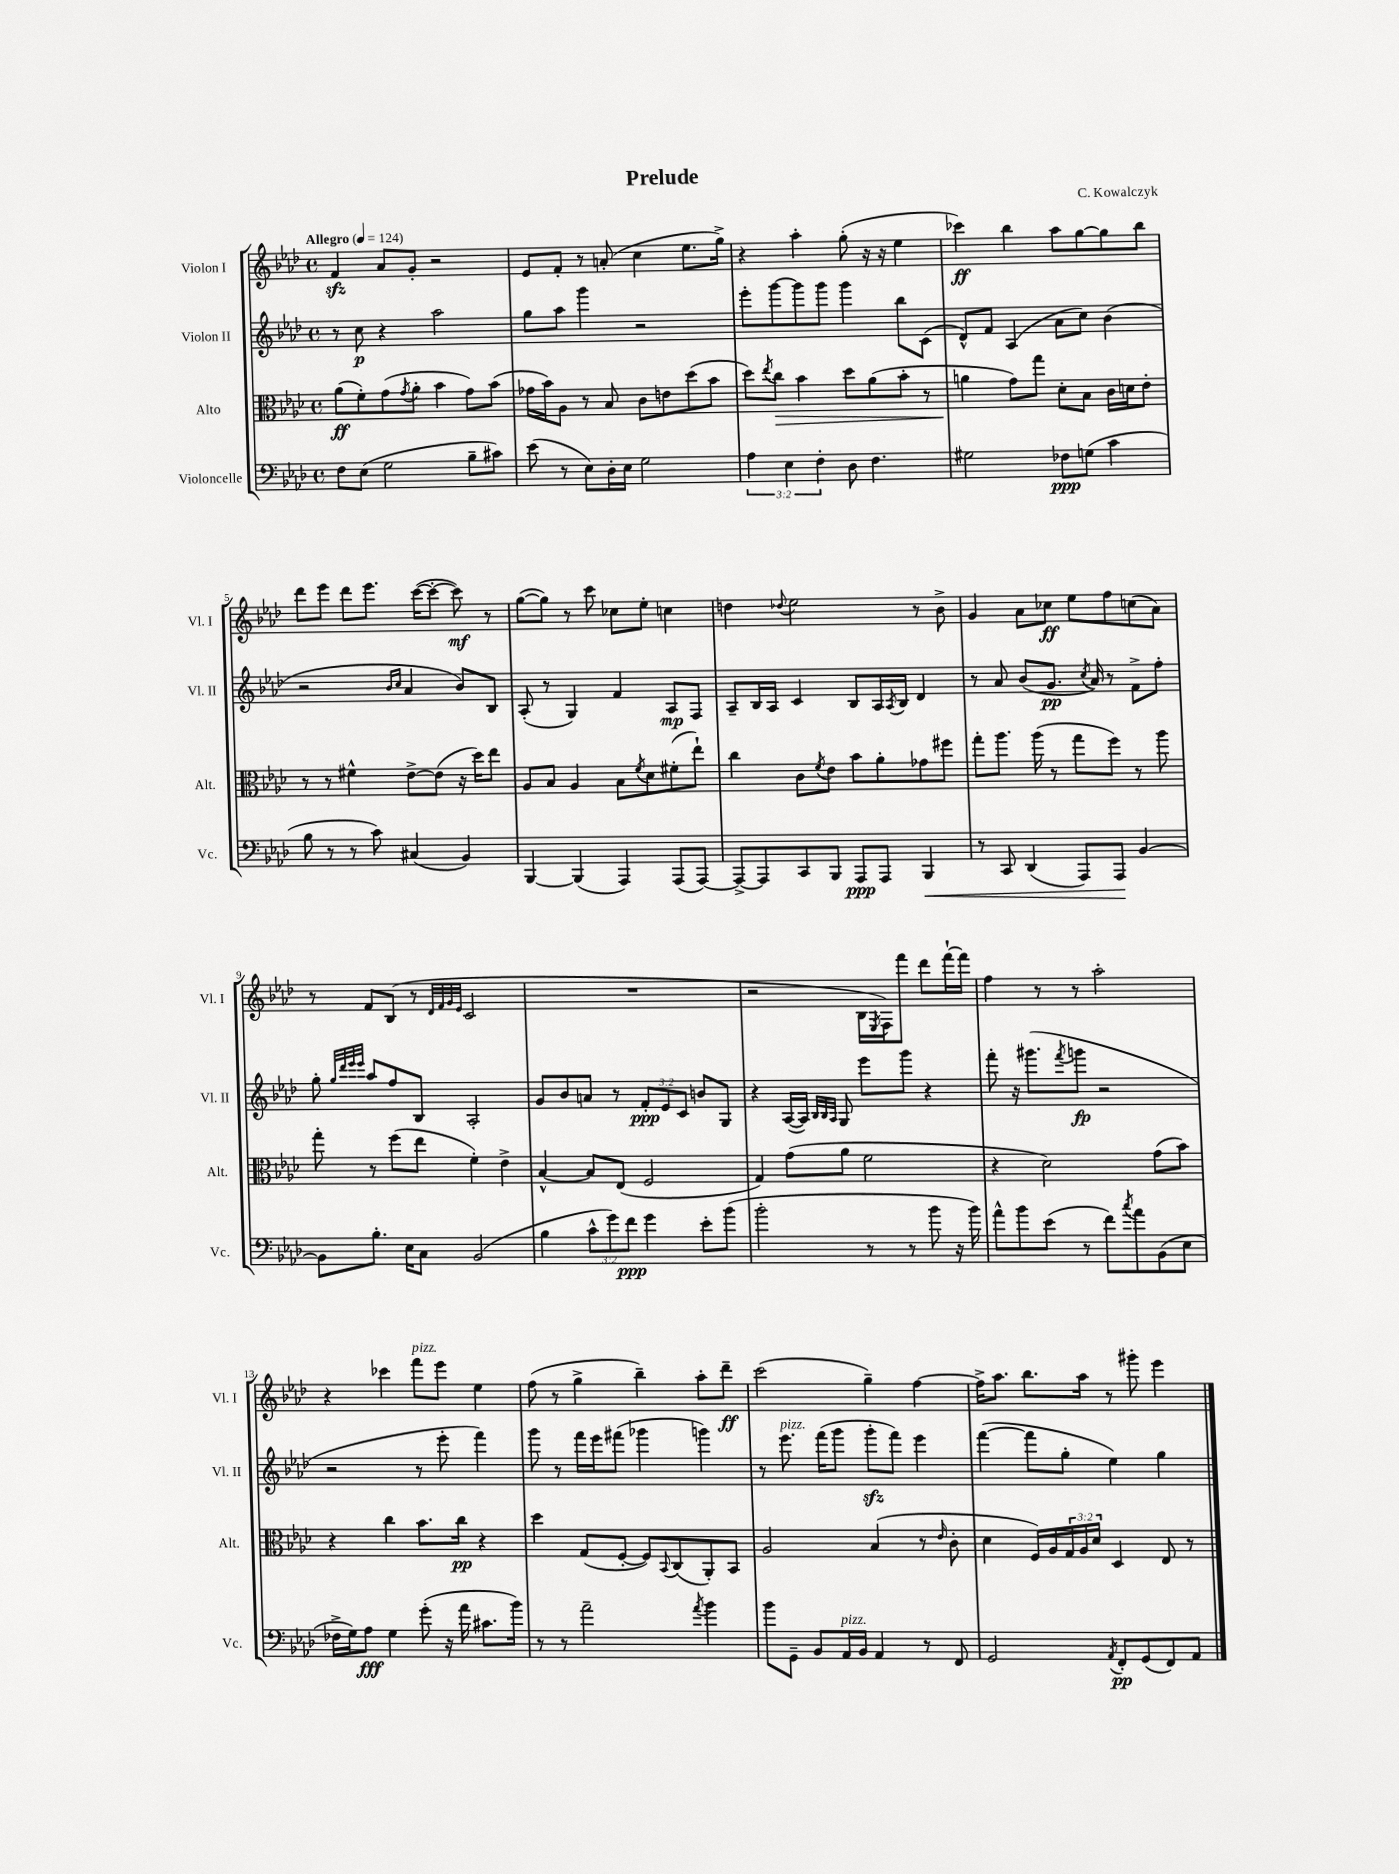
\header { title = "Prelude" composer = "C. Kowalczyk" }
<<
\new StaffGroup <<
\new Staff = "s0" \with { instrumentName = "Violon I" shortInstrumentName = "Vl. I" } {
    \clef treble \key aes \major \defaultTimeSignature \time 4/4 \tempo "Allegro" 4 = 124
    f'4\sfz aes'8 g'8-. r2 |
    ees'8 f'8-. r8 a'8-.( c''4 ees''8. g''16->) |
    r4 aes''4-. g''8-.( r16 r16 ees''4 |
    ces'''4\ff) bes''4 aes''8 g''8~ g''8 bes''8 |
    des'''8 ees'''8 des'''8 ees'''8. c'''16~( c'''8~-. c'''8\mf) r8 |
    g''8~( g''8) r8 c'''8 ces''8 ees''8-. c''4 |
    d''4 \appoggiatura { des''8 } ees''2 r8 bes'8-> |
    g'4 aes'8 ces''8\ff ees''8 f''8 c''8( aes'8) |
    r8 f'8 bes8( r8 \grace { des'32 f'32 g'32 ees'32 } c'2 |
    R1 |
    r2 bes16 \acciaccatura { ees8 } f16) f'''8 des'''8 f'''16~-! f'''16 |
    f''4 r8 r8 aes''2-. |
    r4 ces'''4 f'''8^\markup { \italic "pizz." } ees'''8 ees''4 |
    f''8( r8 g''4-> bes''4--) aes''8-. des'''8--\ff |
    c'''2( g''4--) f''4~ |
    f''16-> aes''8. bes''8. aes''16 r8 gis'''8-. ees'''4 \bar "|." |
}
\new Staff = "s1" \with { instrumentName = "Violon II" shortInstrumentName = "Vl. II" } {
    \clef treble \key aes \major \defaultTimeSignature \time 4/4 \override Staff.TupletNumber.text = #tuplet-number::calc-fraction-text
    r8 c''8\p r4 aes''2 |
    g''8 aes''8 g'''4 r2 |
    ees'''8-. g'''8~ g'''8 g'''8 g'''4 bes''8 c'8( |
    des'8-^) f'8 aes4( aes'8 c''8) bes'4( |
    r2 \grace { bes'16 c''16 } aes'4 bes'8) bes8 |
    aes8-.( r8 g4) f'4 aes8\mp f8 |
    aes8-- bes16 aes16 c'4 bes8 aes16 \acciaccatura { aes8 } bes16 des'4 |
    r8 aes'8 bes'8( g'8.\pp \acciaccatura { c''8 } aes'16) r8 f'8-> f''8-. |
    g''8-. \grace { g''32 des'''32 ees'''32 ees'''32 } aes''8 f''8 bes8 aes2-. |
    g'8 bes'8 a'8 r8 \tuplet 3/2 { f'8-.\ppp ees'8 c'8 } b'8 g8 |
    r4 aes16~( aes16) \grace { bes32 bes32 aes32 } g8 ees'''8 g'''8 r4 |
    f'''8-. r16 gis'''8.( \acciaccatura { f'''8 } g'''8\fp r2 |
    r2 r8 ees'''8-. f'''4) |
    g'''8 r8 f'''16 ees'''16 fis'''8( ges'''4 g'''4) |
    r8 ees'''8.^\markup { \italic "pizz." } f'''16( g'''8 g'''8-.\sfz f'''8) ees'''4 |
    f'''4~( f'''8 g''8-. ees''4) g''4 \bar "|." |
}
\new Staff = "s2" \with { instrumentName = "Alto" shortInstrumentName = "Alt." } {
    \clef alto \key aes \major \defaultTimeSignature \time 4/4 \override Staff.TupletNumber.text = #tuplet-number::calc-fraction-text
    aes'8\ff( f'8-.) g'8( \acciaccatura { g'8 } aes'8-. bes'4 g'8) bes'8( |
    ges'16 bes'16) aes8 r8 bes8 c'8 e'8 des''8( bes'8 |
    des''8) \acciaccatura { ees''8 } c''8\> bes'4 des''8 aes'8( bes'8-. r8 |
    a'4\! g'8) g''8 des'8-. bes8 c'16 d'16 ees'8-. |
    r8 r8 fis'4-^ ees'8~-> ees'8( r16 des''16) ees''8 |
    aes8 bes8 aes4 bes8 \acciaccatura { f'8 } des'8 fis'8-.( ees''8-!) |
    c''4 c'8 \acciaccatura { f'8 } ees'8 bes'8 aes'8-. ges'8 fis''8 |
    g''8-. aes''8. aes''16( r8 g''8 f''8) r8 aes''8 |
    g''8-. r8 f''8( ees''8 f'4-.) ees'4-> |
    bes4~-^ bes8 ees8( f2 |
    g4) g'8( aes'8 f'2 |
    r4 des'2) g'8( bes'8) |
    r4 c''4 bes'8. c''16\pp r4 |
    des''4 g8( f8~-. f8) \appoggiatura { bes,8 } c8( aes,8-.) bes,8 |
    aes2 bes4( r8 \grace { ees'16 } c'8-. |
    des'4 f16) aes16 \tuplet 3/2 { g16 aes16 des'16 } des4 ees8 r8 \bar "|." |
}
\new Staff = "s3" \with { instrumentName = "Violoncelle" shortInstrumentName = "Vc." } {
    \clef bass \key aes \major \defaultTimeSignature \time 4/4 \override Staff.TupletNumber.text = #tuplet-number::calc-fraction-text
    f8 ees8( g2 bes8-- cis'8) |
    ees'8( r8 ees8) des16-. ees16 g2 |
    \tuplet 3/2 { aes4 ees4 f4-. } des8 f4. |
    gis2 fes8\ppp g8( c'4 |
    bes8 r8 r8 c'8) cis4( bes,4) |
    bes,,4~ bes,,4( aes,,4) aes,,8( aes,,8~) |
    aes,,8~-> aes,,8 c,8 bes,,8 aes,,8\ppp aes,,8 bes,,4\< |
    r8 c,8 des,4( aes,,8) aes,,8\! bes,4~ |
    bes,8 bes8.-. ees16 c8 bes,2( |
    bes4 \tuplet 3/2 { c'8-^ g'8) f'8\ppp } g'4 ees'8-. bes'8( |
    bes'2-. r8 r8 bes'8 r16 bes'16) |
    aes'8-^ bes'8 ees'8( r8 f'8) \acciaccatura { c''8 } aes'8 bes,8( ees8 |
    fes16-> g16) aes8\fff g4 g'8-.( r16 aes'16 cis'8. bes'16) |
    r8 r8 aes'2-- \acciaccatura { aes'8 } bes'4 |
    bes'8 g,8-- bes,8 aes,16^\markup { \italic "pizz." } bes,16 aes,4 r8 f,8 |
    g,2 \acciaccatura { aes,8 } f,8-.\pp g,8( f,8) aes,8 \bar "|." |
}
>>
>>
